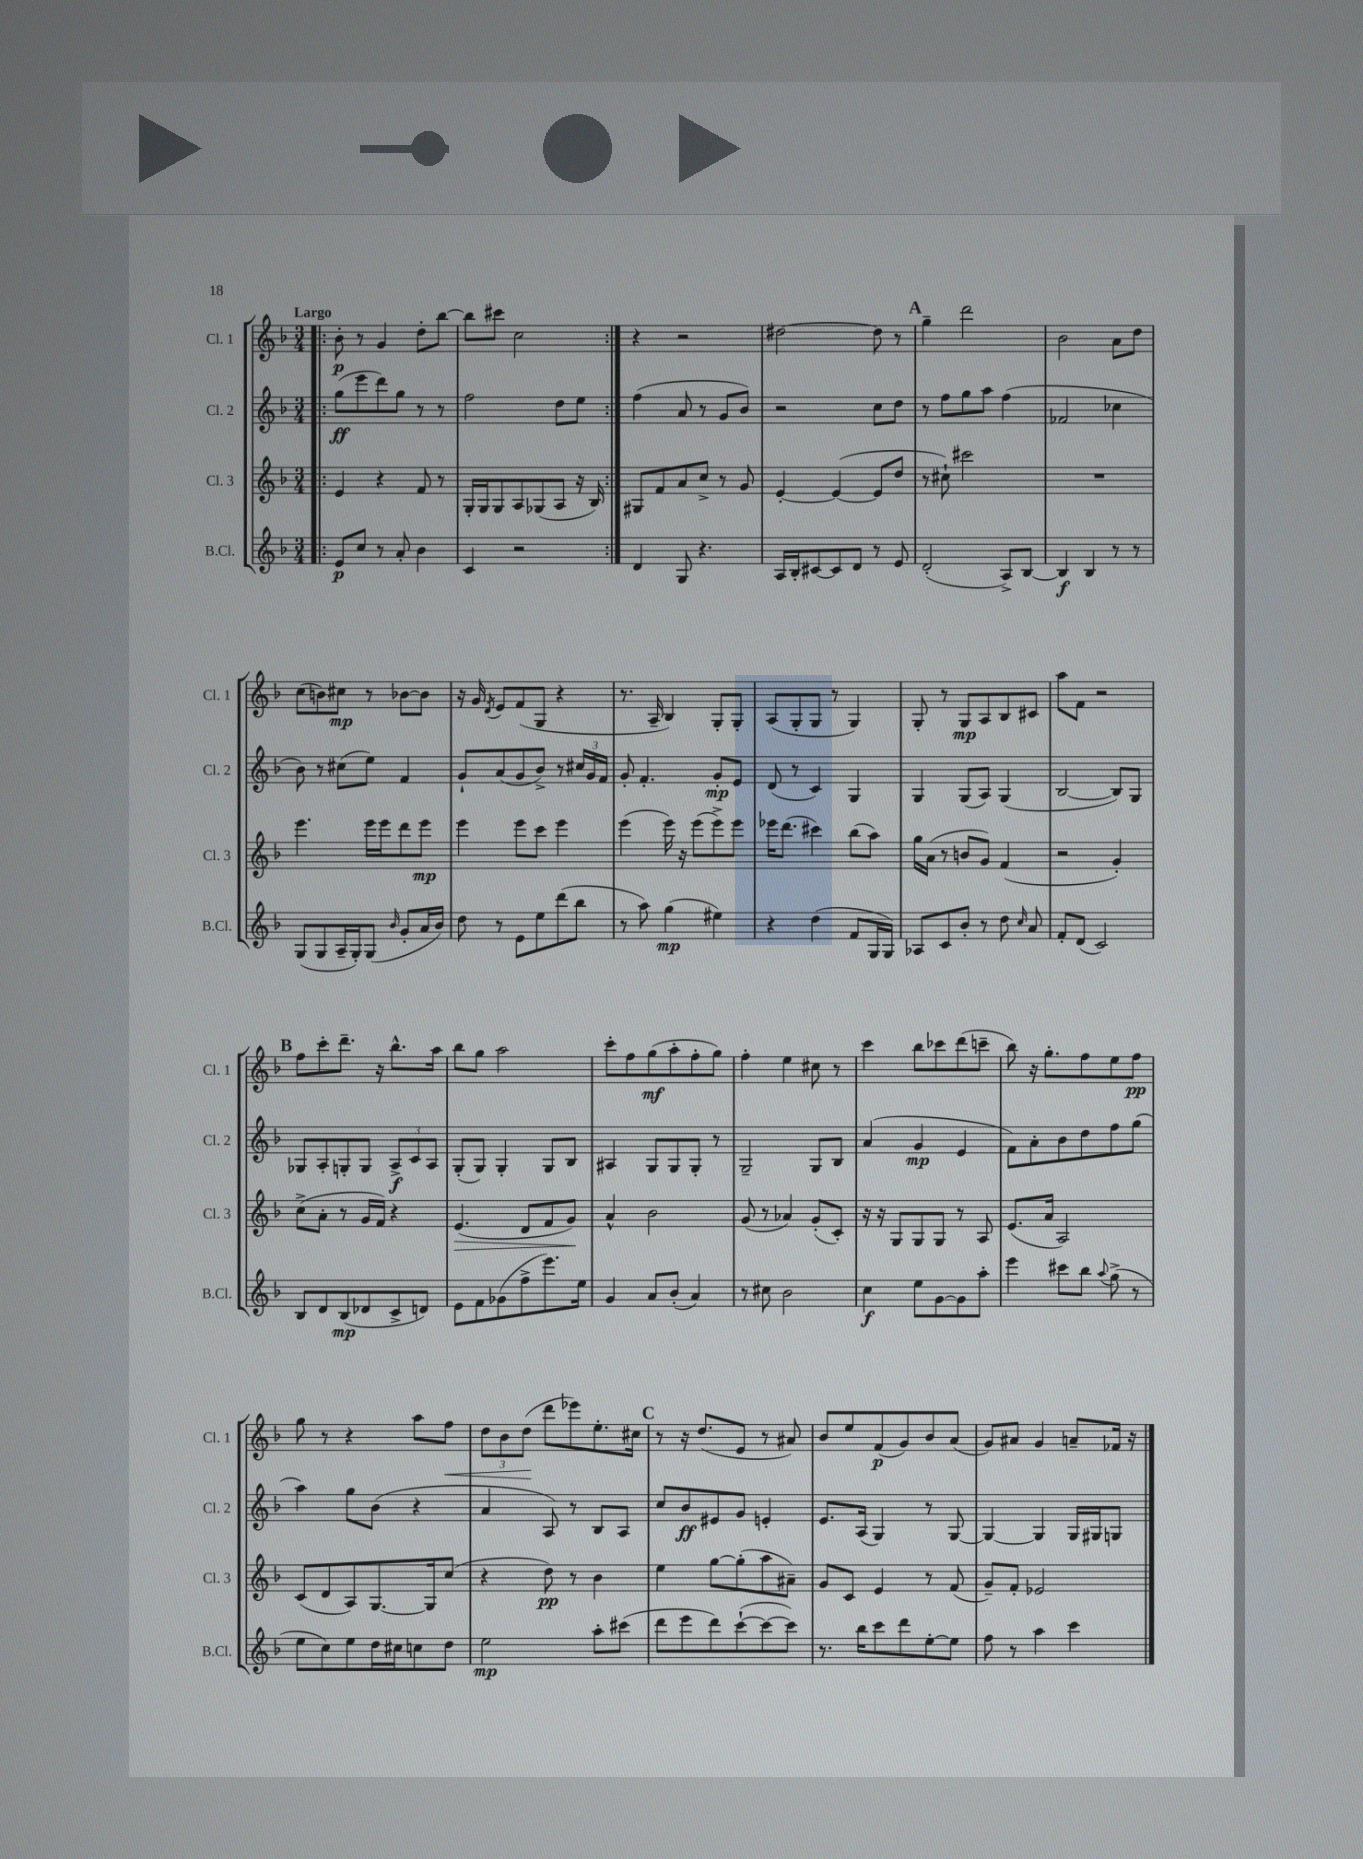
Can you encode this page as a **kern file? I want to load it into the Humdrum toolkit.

**kern	**kern	**kern	**kern
*staff4	*staff3	*staff2	*staff1
*clefG2	*clefG2	*clefG2	*clefG2
*k[b-]	*k[b-]	*k[b-]	*k[b-]
*M3/4	*M3/4	*M3/4	*M3/4
=!|:	=!|:	=!|:	=!|:
8e/L	4e/	(8gg\L	8b-'\
8cc/J	.	8eee\	8r
8r	4r	8ddd\)	4g/
8a'/	.	8gg\J	.
4b-\	8f/	8r	8dd'\L
.	8r	8r	[8bb-\J
=	=	=	=
4c/	16G'/LL	2ff\	8bb-\]L
.	16G/J	.	.
.	8G/	.	8ccc#\J
2r	8A/	.	2cc\
.	(8G-/	.	.
.	8A/J	8dd\L	.
.	16r	8ee\J	.
.	16B-/)	.	.
=:|!	=:|!	=:|!	=:|!
4d/	8G#/L	(4ff\	4r
.	8f/	.	.
8G/	8a/	8a/	2r
4.r	8cc^/J	8r	.
.	8r	8g/L	.
.	8g/	8b-/J)	.
=	=	=	=
16A/LL	[4e'/	2r	[2dd#\
16B-'/J	.	.	.
[8c#/	.	.	.
8c#/]	(4e/_	.	.
8d/J	.	.	.
8r	8e/]L	8cc\L	8dd#\]
8e/	8dd/J	8dd\J	8r
=	=	=	=
(2d'/	8r	8r	4gg~\
.	8cc#`\)	8ff\L	.
.	2ccc#\	8gg\	2ddd\
.	.	8aa\J	.
8A^/L)	.	(4ff\	.
[8B-/J	.	.	.
=	=	=	=
4B-/]	2.r	2f-/	2b-\
4B-/	.	.	.
8r	.	4cc-\	8a\L
8r	.	.	8dd\J
=	=	=	=
(8G/L	4.eee\	8b-\)	(8cc\L
8G/	.	8r	8b\)
16A~/L	.	(8cc#\L	8cc#\J
16G'/J)	.	.	.
(8G/J	16eee\LL	8ee\J)	8r
.	16eee\J	.	.
16qqb-/	.	.	.
8g'/L	8ddd\	4f/	[8b-\L
16a/L	8eee\J	.	8b-\]J
16b-/JJ)	.	.	.
=	=	=	=
8dd\	4eee\	8g`/L	16r
.	.	.	16g/
.	.	.	8qd/
8r	.	(8a/	8e/L
8e\L	8eee\L	8g/	(8f/
8ee\	8ccc\J	8b-^/J)	8G/J
(8ddd\	4eee\	8r	4r
8bb-\J	.	24cc#/LL	.
.	.	24g/	.
.	.	24f/JJ	.
=	=	=	=
8r	(4eee\	8g'/	8.r
8aa\)	.	4.f'/	.
.	.	.	16A~/
(4gg\	16eee\)	.	4B-/)
.	16r	.	.
.	(8eee\L	.	.
4ee#\)	8eee^\)	8g'/L	8G'/L
.	8eee\J	8e/J	8G'/J
=	=	=	=
4r	16eee-\LK	(8d/	(8A/L
.	(8.ddd\J	.	.
.	.	8r	8G'/
(4dd\	4ccc#\)	4c/)	8G/J
.	.	.	8r
8f/L	(8bb-\L	4G/	4G/)
16G/L	8aa\J)	.	.
16G/JJ)	.	.	.
=	=	=	=
8A-/L	16gg\LL	4G/	8G'/
.	(16a\JJ	.	.
8c/	8r	.	8r
8b-'/J	8b/L	(8G/L	8G/L
8r	8g/J)	8A/J)	8A/
8dd\	(4f/	(4G/	8B-/
16qqcc/	.	.	.
8a/	.	.	8c#/J
=	=	=	=
8f'/L	2r	[2B-/	8aa\L
(8d/J	.	.	8f\J
2c/)	.	.	2r
.	4g'/)	8B-/]L)	.
.	.	8G/J	.
=	=	=	=
8B-/L	(8cc^\L	8G-/L	8ff\L
8d/	8a'\J	8A'/	8ccc'\
(8B-/	8r	8G'/	8.ddd~\J
8d-/	16g/LL	8G/J	.
.	16f/JJ)	.	16r
8c^/	4r	12A^/L	8.bb-^^\L
.	.	12c/	.
8d/J)	.	.	.
.	.	12A/J	.
.	.	.	16aa\Jk
=	=	=	=
8e\L	(4.e/	(8G'/L	8bb-\L
8f\	.	8G/J)	8gg\J
(8g-\	.	4G'/	2aa\
8ff^\	8d/L	.	.
8.eee\)	8f/	8G/L	.
.	8g/J)	8B-/J	.
16ee\Jk	.	.	.
=	=	=	=
4g/	4a^^/	4A#/	8ccc'\L
.	.	.	8ff\
8a/L	2b-\	8G/L	(8gg\
(8b-'/J	.	8G/	8aa'\
4a/)	.	8G'/J	8ff'\
.	.	8r	8gg\J)
=	=	=	=
8r	(8g/	2G~/	4ff'\
8cc#\	8r	.	.
2b-\	4a-/)	.	4ee\
.	(8g'/L	8G/L	8cc#\
.	8c'/J)	8B-/J	8r
=	=	=	=
4cc\	16r	(4a/	4ccc\
.	16r	.	.
.	8G/L	.	.
8ee\L	8G/	4g/	8bb-\L
[8g\	8G/J	.	8ccc-\
8g\]	8r	4e/	(8ddd\
8aa'\J	8A/	.	8ccc~\J
=	=	=	=
4eee\	(8.e/L	8f\L)	8bb-\)
.	.	8a'\	16r
.	16a/Jk	.	8.gg'\L
8ccc#\L	2A/)	8b-\	.
8bb-\J	.	8dd\	8ff\
8qqaa/	.	.	.
(8gg^\	.	8ff\	8ee\
8r	.	(8gg\J	8ff\J
=	=	=	=
8ee\L	(8c/L	4aa\)	8gg\
8cc\)	8d/	.	8r
8ee\	8A/)	8gg\L	4r
16dd\L	[8.G/	(8b-\J	.
16cc#\J	.	.	.
8cc\	.	4r	8aa\L
.	16G/]k	.	.
8dd\J	(8cc/J	.	8ff\J
=	=	=	=
2ee\	4r	4a/	12dd\L
.	.	.	12b-\
.	.	.	(12dd\J
.	8dd\)	8A/)	8ddd\L
.	8r	8r	8eee-\)
8aa'\L	4b-\	8B-/L	8.ee'\
(8ccc#\J	.	8A/J	.
.	.	.	16cc#\Jk
=	=	=	=
8ddd\L	4ee\	8cc/L	8r
8eee\	.	8b-/	16r
.	.	.	(8.dd/L
8ddd\)	[8gg\L	8e#/	.
([8ccc`\	(8gg'\]	8g/J	8e/J
8ccc\_	8aa\	4e'/	8r
8ccc\]J)	8a#~\J)	.	8a#/)
=	=	=	=
8.r	8g/L	8.e/L	8b-/L
.	8c/J	.	8ee/
16bb-\LK	.	(16A/Jk	.
8ccc\	4e/	4G/)	(8f/
8ddd\	.	.	8g/)
[8ee'\	8r	8r	8b-/
8ee\]J	(8f/	[8G/	(8a/J
=	=	=	=
8ff\	8g~/L)	4G/_	8g/L)
8r	8f'/J	.	8a#/J
4aa\	2e-/	4G/]	4g/
4ccc\	.	16G/LL	8a~/L
.	.	16G#/J	.
.	.	8G/J	16f-/Jk
.	.	.	16r
==	==	==	==
*-	*-	*-	*-
